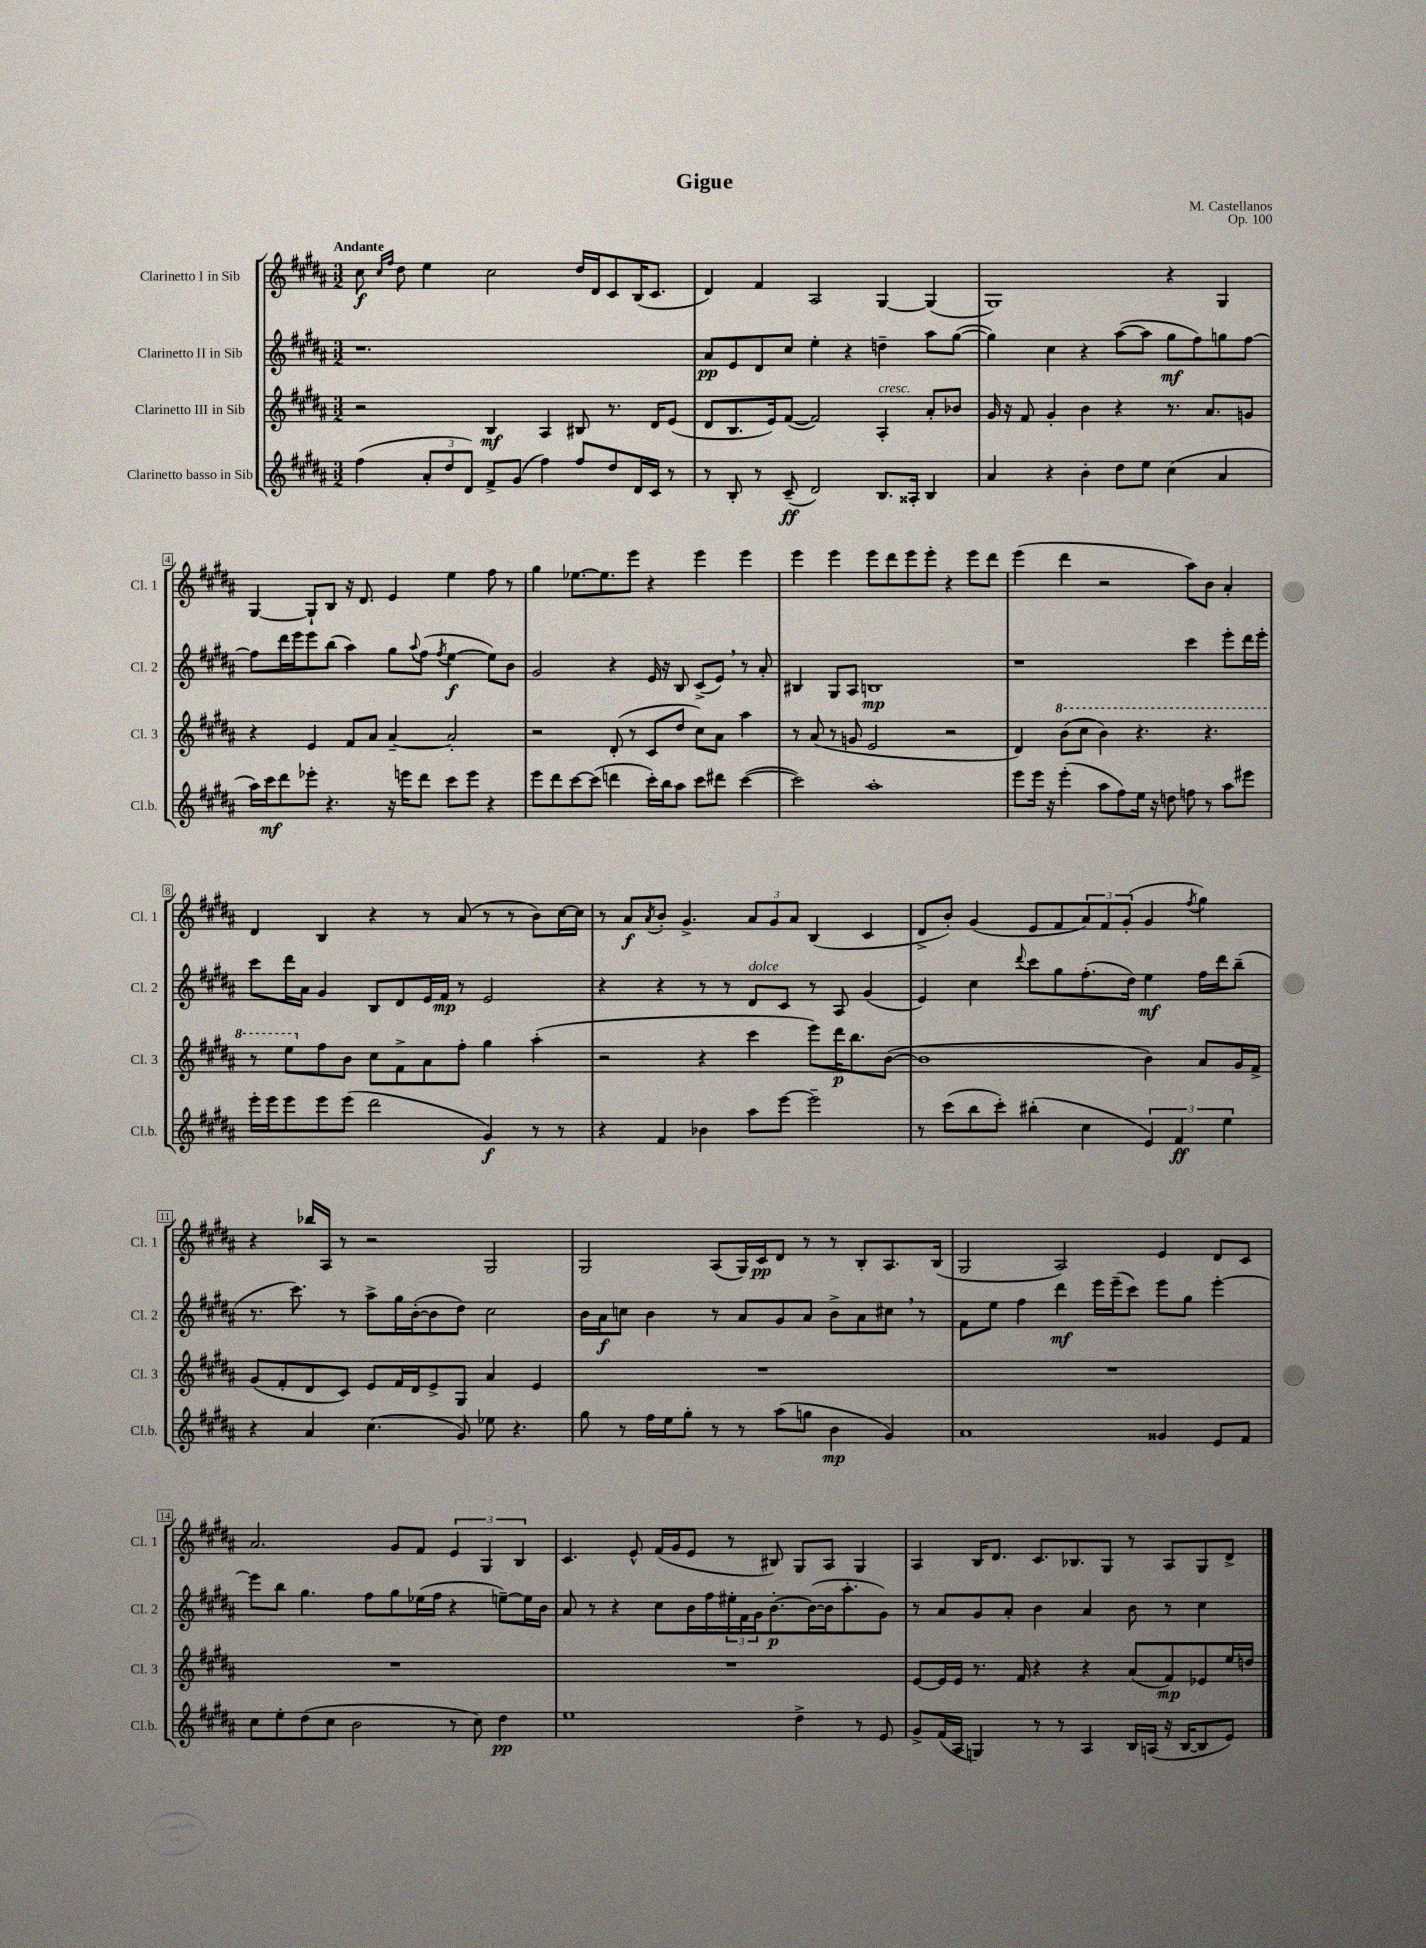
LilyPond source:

\header { title = "Gigue" composer = "M. Castellanos" opus = "Op. 100" }
<<
\new StaffGroup <<
\new Staff = "s0" \with { instrumentName = "Clarinetto I in Sib" shortInstrumentName = "Cl. 1" } {
    \clef treble \key b \major \numericTimeSignature \time 3/2 \tempo "Andante"
    cis''8\f \grace { cis''16 fis''16 } dis''8 e''4 cis''2 dis''16 dis'16 cis'8 b16( cis'8. |
    dis'4) fis'4 ais2 gis4~ gis4( |
    gis1) r4 gis4 |
    gis4~ gis8-! b8 r16 dis'8. e'4 e''4 fis''8 r8 |
    gis''4 ees''8.~ ees''8. e'''8 r4 e'''4 e'''4 |
    e'''4 e'''4 e'''8 dis'''8 e'''8 e'''8-. r4 e'''8 dis'''8 |
    e'''4( dis'''4 r2 ais''8) b'8 ais'4-. |
    dis'4 b4 r4 r8 ais'8( r8 r8 b'8) cis''16~ cis''16 |
    r8 ais'8\f \acciaccatura { ais'8 } b'8-. gis'4.-> \tuplet 3/2 { ais'8 gis'8 ais'8 } b4( cis'4 |
    dis'8-> b'8-.) gis'4( e'8 fis'8 \tuplet 3/2 { ais'8) fis'8 gis'8-.( } gis'4 \acciaccatura { fis''8 } gis''4) |
    r4 bes''16 ais16 r8 r2 gis2 |
    gis2 ais8( gis16) cis'16\pp dis'8 r8 r8 b8-. ais8. b16( |
    gis2 ais2) e'4 dis'8 cis'8 |
    ais'2. gis'8 fis'8 \tuplet 3/2 { e'4 gis4 b4 } |
    cis'4. e'8-^ fis'16( gis'16 e'8 r8 bis8) gis8 ais8 gis4 |
    ais4 b16 dis'8. cis'8. bes8. gis8 r8 ais8 gis8 dis'8-> \bar "|." |
}
\new Staff = "s1" \with { instrumentName = "Clarinetto II in Sib" shortInstrumentName = "Cl. 2" } {
    \clef treble \key b \major \numericTimeSignature \time 3/2
    r1. |
    ais'8\pp e'8 dis'8 cis''8 e''4-. r4 d''4-- ais''8 gis''8~( |
    gis''4) cis''4 r4 ais''8~( ais''8 gis''8\mf fis''8) g''8 fis''8~ |
    fis''8 dis'''16 e'''16 e'''8 b''8( ais''4) gis''8 \appoggiatura { ais''8 } fis''8( \acciaccatura { fis''8 } e''4~\f e''8) b'8 |
    gis'2 r4 e'16 r16 b8 cis'8->( e'8) \breathe r8 ais'8-. |
    bis4 gis8 ais8 b1\mp |
    r1 cis'''4 e'''8-. dis'''16 e'''16-. |
    cis'''8 dis'''16 ais'16 gis'4 b8 dis'8 e'16 fis'16\mp r8 e'2 |
    r4 r4 r8 r8 dis'8^\markup { \italic "dolce" } cis'8 r8 ais8 gis'4( |
    e'4) cis''4 \appoggiatura { dis'''8 } cis'''8 gis''8 fis''8.-.( dis''16) e''4\mf fis''16 dis'''16 b''8--( |
    r8. cis'''8.) r8 ais''8-> gis''16 b'16~-.( b'8 dis''8) cis''2 |
    b'16 ais'16\f c''8 b'4 r8 ais'8 gis'8 ais'8 b'8-> ais'8 cis''8 \breathe r8 |
    fis'8 e''8 fis''4 dis'''4\mf e'''16 e'''16--( cis'''8) e'''8 gis''8 e'''4~-. |
    e'''8 b''8 gis''4. fis''8 gis''8 ees''16( fis''16 r4 e''8~--) e''16 b'16 |
    ais'8 r8 r4 cis''8 b'16 fis''16 \tuplet 3/2 { eis''16-. fis'16 gis'16 } b'8.~-.\p b'16~( b'16 ais''8.-. gis'8) |
    r8 ais'8 gis'8 ais'8-. b'4 ais'4 b'8 r8 cis''4 \bar "|." |
}
\new Staff = "s2" \with { instrumentName = "Clarinetto III in Sib" shortInstrumentName = "Cl. 3" } {
    \clef treble \key b \major \numericTimeSignature \time 3/2
    r2 b4\mf ais4 bis8 r8. dis'16 e'8( |
    dis'8 b8. e'16) fis'8~( fis'2) ais4-.^\markup { \italic "cresc." } ais'8-. bes'8 |
    gis'16 r16 fis'8 gis'4-. b'4 r4 r8. ais'8. g'8 |
    r4 e'4 fis'8 ais'8 ais'4~-- ais'2-. |
    r2 dis'8-.( r8 cis'8 dis''8 cis''8) ais'8 ais''4 |
    r8 ais'8( r8 g'8 e'2 r2 |
    dis'4) \ottava #1 b''8( cis'''8 b''4) r4. r4. |
    r8 e'''8 \ottava #0 fis''8 b'8 cis''8 fis'8-> ais'8 fis''8-. gis''4 ais''4-.( |
    r2 r4 cis'''4 e'''8) dis'''16\p b''8. b'8~( |
    b'1 b'4) ais'8 gis'16 fis'16-> |
    gis'8( fis'8-. dis'8 cis'8) e'8 fis'16 dis'16 e'8-> gis8 ais'4 e'4 |
    R1. |
    R1. |
    R1. |
    R1. |
    e'8~ e'16 e'16 r8. fis'16 r4 r4 ais'8( fis'8\mp) ees'8 e''16 d''16 \bar "|." |
}
\new Staff = "s3" \with { instrumentName = "Clarinetto basso in Sib" shortInstrumentName = "Cl.b." } {
    \clef treble \key b \major \numericTimeSignature \time 3/2
    fis''4( \tuplet 3/2 { ais'8-. dis''8 dis'8) } fis'8-> gis'8( fis''4) fis''8 dis''8 dis'16 cis'16 r8 |
    r8 b8-. r8 cis'8--\ff( dis'2) b8. aisis16-. b4 |
    ais'4 r4 b'4-. dis''8 e''8 cis''4( ais'4 |
    ais''16) cis'''16\mf dis'''8 ees'''8-. r4. r16 e'''16 dis'''8 cis'''8 e'''8 r4 |
    e'''8 dis'''8 cis'''8~ cis'''8( d'''4 cis'''16-.) b''16 ais''8 cis'''8 dis'''8 cis'''4~( |
    cis'''2) ais''1-. |
    e'''8 e'''16 r16 e'''4-.( ais''8 fis''8) e''16 r16 d''8 f''8 r8 ais''8 eis'''8 |
    e'''16-. e'''16 e'''8 e'''8 e'''8( dis'''2 gis'4\f) r8 r8 |
    r4 fis'4 bes'4 ais''8 e'''8~ e'''2-- |
    r8 cis'''8( b''8 cis'''8-.) bis''4-.( cis''4 \tuplet 3/2 { e'4) fis'4\ff e''4 } |
    r4 ais'4 cis''4.( gis'8) ees''8 r4. |
    gis''8 r8 fis''16 e''16 gis''8-. r8 r8 ais''8( g''8 b'4\mp gis'4) |
    ais'1 gisis'4 e'8 fis'8 |
    cis''8 e''8-. dis''8( cis''8 b'2 r8 cis''8) dis''4\pp |
    e''1 dis''4-> r8 e'8 |
    gis'8-> fis'16( ais16 g4) r8 r8 ais4 b16 a16( r16 b16~ b8 e'8) \bar "|." |
}
>>
>>
\layout { \context { \Score \override BarNumber.stencil = #(make-stencil-boxer 0.1 0.3 ly:text-interface::print) } }
